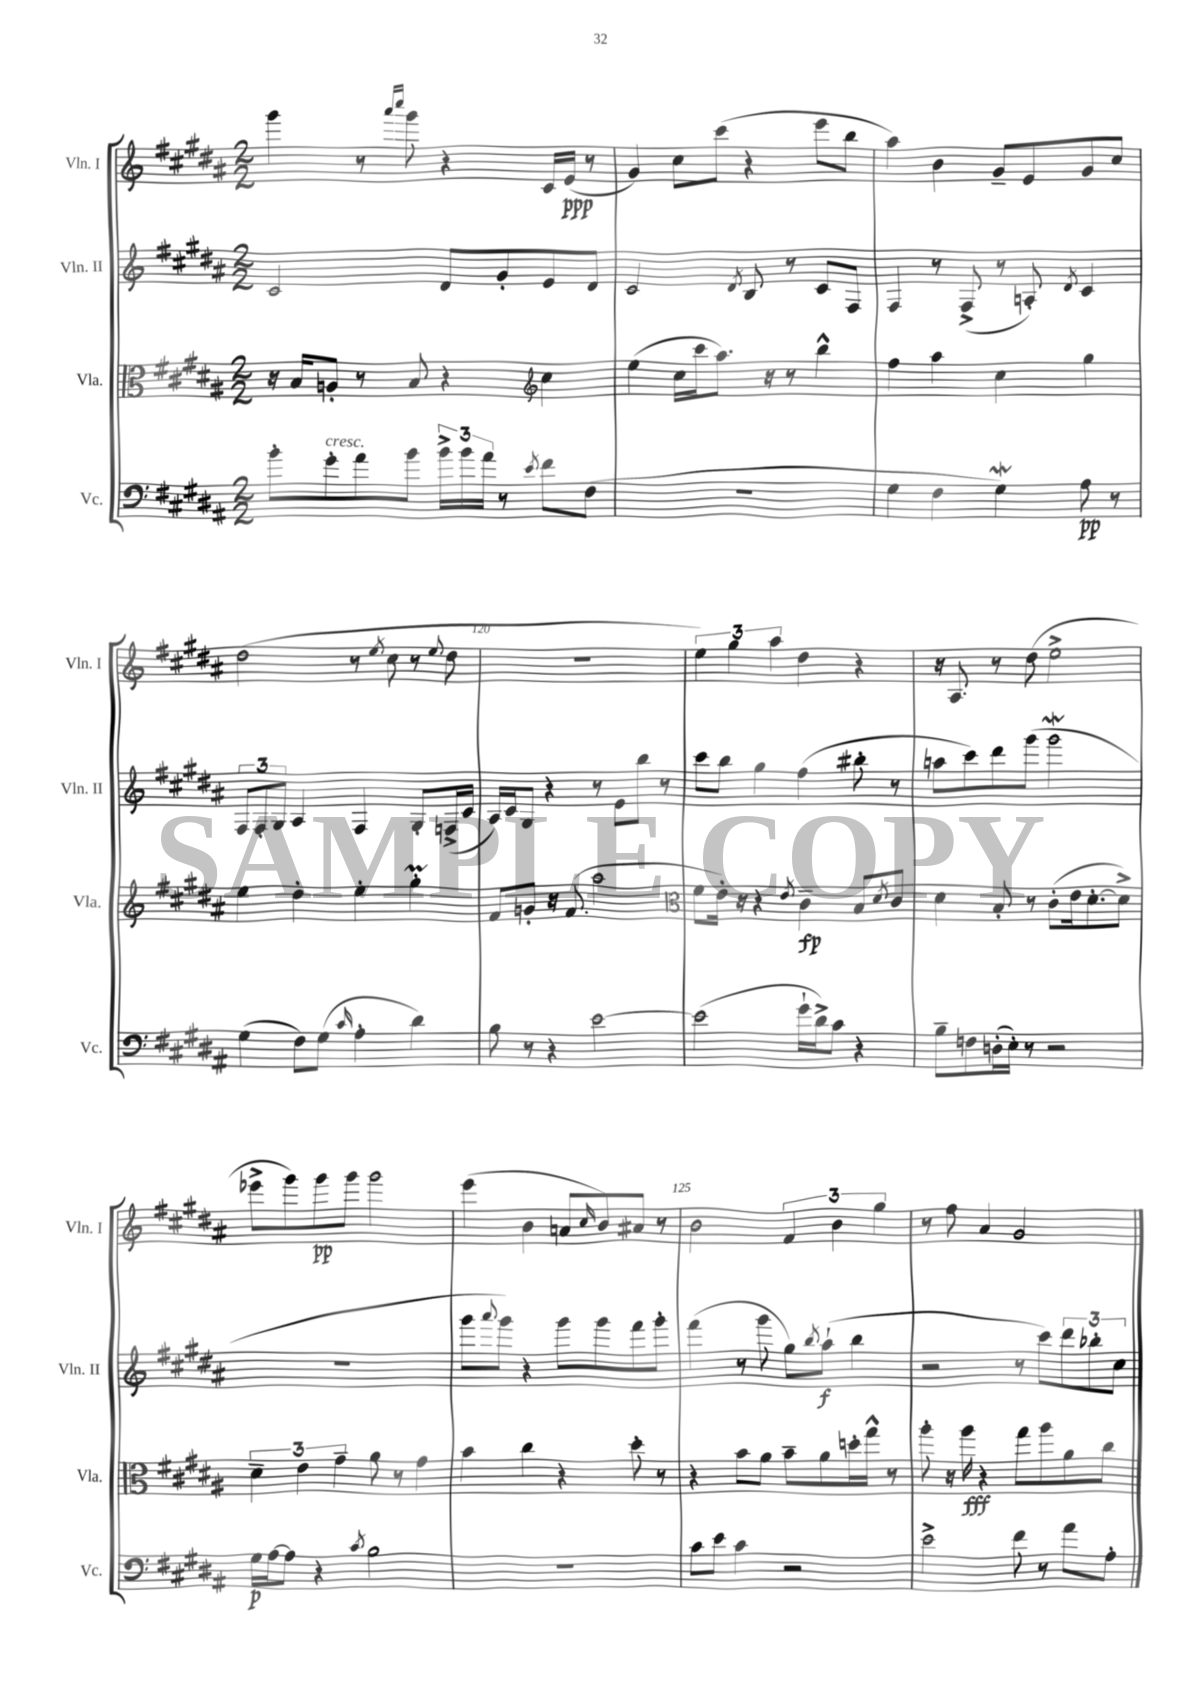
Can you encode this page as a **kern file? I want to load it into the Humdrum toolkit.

**kern	**kern	**kern	**kern
*staff4	*staff3	*staff2	*staff1
*clefF4	*clefC3	*clefG2	*clefG2
*k[f#c#g#d#a#]	*k[f#c#g#d#a#]	*k[f#c#g#d#a#]	*k[f#c#g#d#a#]
*M2/2	*M2/2	*M2/2	*M2/2
8b'\L	16r	2c#/	4ggg#\
.	16B/LK	.	.
8g#'\	8A'/J	.	.
8a#\	8r	.	8r
.	.	.	16qqaaa#/LL
.	.	.	16qqcccc#/JJ
8b\J	8B/	.	8ggg#\
24b^\LL	4r	8d#/L	4r
24b\	.	.	.
24a#\JJ	.	.	.
8r	.	8g#'/	.
*	*clefG2	*	*
8qe/	.	.	.
8f#\L	4cc#\	8e/	16c#/LL
.	.	.	(16e/JJ
(8F#\J	.	8d#/J	8r
=	=	=	=
1r	(4ee\	2c#/	4g#/)
.	16cc#\LL	.	8cc#\L
.	16ccc#\J	.	.
.	8.aa#\J)	.	(8ccc#\J
.	.	8qd#/	.
.	.	8B/	4r
.	16r	.	.
.	8r	8r	.
.	4bb^^\	8c#/L	8eee\L
.	.	8F#/J	8bb\J
=	=	=	=
4G#\	4ff#\	4F#/	4aa#\)
4F#\	4aa#\	8r	4b\
.	.	(8F#^/	.
4G#\)	4cc#\	8r	8g#~/L
.	.	8A'/)	8e/
.	.	8qd#/	.
8A#\	4gg#\	4c#/	8g#/
8r	.	.	8cc#/J
=	=	=	=
(4G#\	4ee\	12F#/L	(2dd#\
.	.	12F#'/	.
.	.	12G#/J	.
8F#\L)	4dd#'\	4A#/	.
(8G#\J	.	.	.
16qqc#/	.	.	.
4A#'\	4ee'\	4F#/	8r
.	.	.	8qee/
.	.	.	8cc#\
4d#\)	4gg#'\	8G#'/L	8r
.	.	.	8qqee/
.	.	(16F^/L	8dd#\
.	.	16c#/JJ	.
=	=	=	=
8B\	8f#/L	16A#/LL)	1r
.	.	16c#/J	.
8r	8g'/J	8G#/J	.
4r	16r	4r	.
.	(8.f#/	.	.
[2e\	2aa#\	8r	.
.	.	8e\L	.
.	.	8bb\J	.
.	.	8r	.
=	=	=	=
*	*clefC3	*	*
(2e\]	8f#\L	8ccc#\L	6ee\)
.	16e'\Jk)	8bb\J	.
.	.	.	6gg#\
.	16r	.	.
.	4r	4gg#\	.
.	.	.	6aa#\
.	8qe/	.	.
16g#`\LL	4c#~\	(4ff#\	4dd#\
16d#^\J)	.	.	.
8c#\J	.	.	.
4r	8B/L	8bb#'\	4r
.	8qd#/	.	.
.	8c#/J	8r	.
=	=	=	=
8B~\L	4d#\	8aa\L	16r
.	.	.	8.A#/
8F\	.	8ccc#\)	.
(16D'\L	8B'/	8ddd#\	8r
16E'\JJ)	.	.	.
8r	8r	(8ggg#\J	(8dd#\
2r	(8c#'\L	2ggg#\	2ee^\
.	16e\k	.	.
.	[8.d#'\	.	.
.	8d#^\]J)	.	.
=	=	=	=
16G#\LL	6d#~\	1r	8eee-^\L
[16A#\J	.	.	.
8A#\]J	.	.	8ggg#\)
.	6e\	.	.
4r	.	.	8ggg#\
.	6g#~\	.	.
.	.	.	8ggg#\J
8qc#/	.	.	.
2B\	8a#\	.	2ggg#\
.	8r	.	.
.	4g#\	.	.
=	=	=	=
1r	4b\	8ggg#\L	(4eee\
.	.	8qqaaa#/	.
.	.	8ggg#\J)	.
.	4cc#\	4r	4b\
.	4r	8ggg#\L	8a/L
.	.	.	16qqcc#/
.	.	8ggg#\	8b/)
.	8dd#'\	8fff#\	8a#/J
.	8r	8ggg#'\J	8r
=	=	=	=
8c#\L	4r	(4fff#\	2b\
8e\J	.	.	.
4c#\	8b\L	8r	.
.	8a#\J	8ggg#\	.
2r	8b~\L	8gg#\L)	6f#/
.	.	8qbb/	.
.	8a#\	(8aa#`\J	.
.	.	.	6b\
.	16dd'\L	4bb\	.
.	16gg#^^\JJ	.	.
.	.	.	6gg#\
.	8r	.	.
=	=	=	=
2e^\	8aa#'\	2r	8r
.	16r	.	8ff#\
.	16aa#\	.	.
.	4r	.	4a#/
8f#\	8gg#\L	8r	2g#/
8r	8aa#\	8ccc#\L)	.
8a#\L	8a#\	12ddd#\	.
.	.	12bb-'\	.
8A#'\J	8cc#\J	.	.
.	.	12cc#\J	.
==	==	==	==
*-	*-	*-	*-
